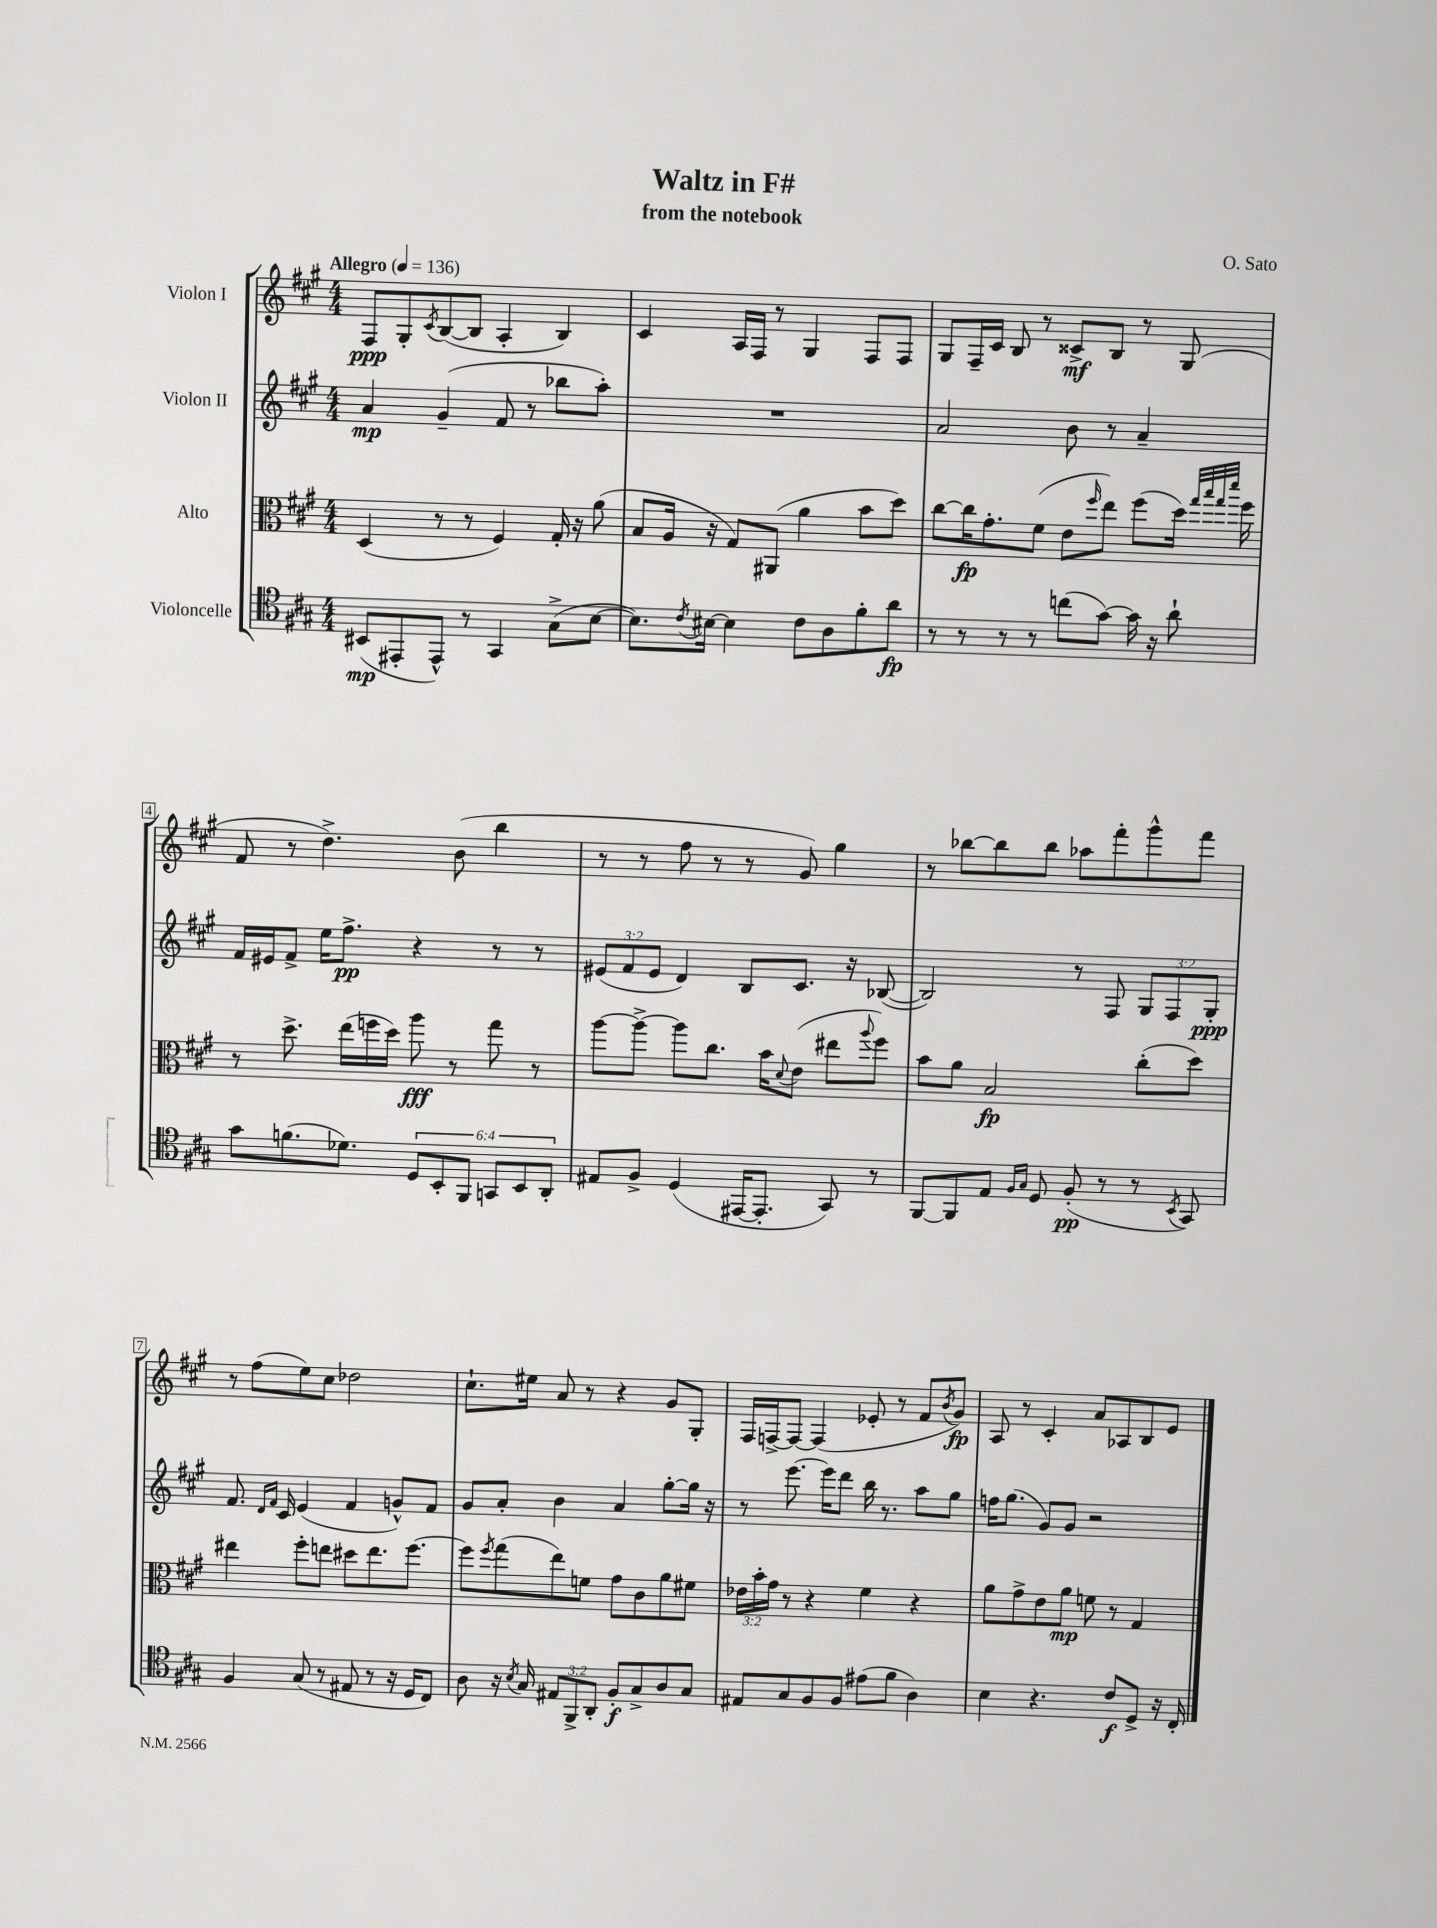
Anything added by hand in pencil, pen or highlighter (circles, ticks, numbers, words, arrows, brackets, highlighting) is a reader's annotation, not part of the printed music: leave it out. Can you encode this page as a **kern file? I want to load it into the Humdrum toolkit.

**kern	**dynam	**kern	**dynam	**kern	**dynam	**kern	**dynam
*part4	*part4	*part3	*part3	*part2	*part2	*part1	*part1
*staff4	*staff4	*staff3	*staff3	*staff2	*staff2	*staff1	*staff1
*I"Violoncelle	*	*I"Alto	*	*I"Violon II	*	*I"Violon I	*
*clefC4	*	*clefC3	*	*clefG2	*	*clefG2	*
*k[f#c#g#]	*	*k[f#c#g#]	*	*k[f#c#g#]	*	*k[f#c#g#]	*
*M4/4	*	*M4/4	*	*M4/4	*	*M4/4	*
*MM136	*	*MM136	*	*MM136	*	*MM136	*
=1	=1	=1	=1	=1	=1	=1	=1
!	!	!	!	!	!	!LO:TX:a:B:t=Allegro	!
(8BB#X/L	mp	(4D/	.	4a/	mp	8F#/L	ppp
8EE#X'/	.	.	.	.	.	8G#'/	.
.	.	.	.	.	.	8qc#/	.
8EE#^^/J)	.	8r	.	(4g#~/	.	([8B/	.
8r	.	8r	.	.	.	8B/J]	.
4GG#/	.	4F#/)	.	8f#/	.	4A'/	.
.	.	.	.	8r	.	.	.
(8G#^\L	.	16G#'/	.	8bb-X\L	.	4B/)	.
.	.	16r	.	.	.	.	.
[8B\J	.	(8a\	.	8aa'\J)	.	.	.
=2	=2	=2	=2	=2	=2	=2	=2
8.B\L])	.	8B/L	.	1r	.	4c#/	.
.	.	16A/Jk	.	.	.	.	.
8qc#/	.	.	.	.	.	.	.
[16B#X\Jk	.	16r	.	.	.	.	.
4B#\]	.	8G#/L)	.	.	.	16A/LL	.
.	.	.	.	.	.	16F#/JJ	.
.	.	(8AA#X/J	.	.	.	8r	.
8c#\L	.	4a\	.	.	.	4G#/	.
8A\	.	.	.	.	.	.	.
8f#'\	.	8b\L	.	.	.	8F#/L	.
8a\J	fp	8dd\J)	.	.	.	8F#/J	.
=3	=3	=3	=3	=3	=3	=3	=3
8r	.	[8cc#\L	.	2a/	.	8G#/L	.
8r	.	16cc#\K]	fp	.	.	16F#~/L	.
.	.	8.g#'\	.	.	.	16c#/JJ	.
8r	.	.	.	.	.	8B/	.
8r	.	(8f#\J	.	.	.	8r	.
(8ccn\L	.	8e\L	.	8b\	.	8c##X^/L	mf
.	.	16qqff#/	.	.	.	.	.
[8g#\J)	.	8ee\J)	.	8r	.	8B/J	.
16g#\]	.	(8ff#\L	.	4a~/	.	8r	.
16r	.	.	.	.	.	.	.
8a`\	.	16dd\Jk)	.	.	.	(8G#/	.
.	.	32qqgg#/LLL	.	.	.	.	.
.	.	32qqbb/	.	.	.	.	.
.	.	32qqgg#/	.	.	.	.	.
.	.	32qqddd/JJJ	.	.	.	.	.
.	.	16ff#\	.	.	.	.	.
!!LO:LB:g=z
=4	=4	=4	=4	=4	=4	=4	=4
8g#\L	.	8r	.	16f#/LL	.	8f#/	.
.	.	.	.	16e#X/J	.	.	.
(8.fn\	.	8.dd^\	.	8f#^/J	.	8r	.
.	.	.	.	16ee\KL	.	4.dd^\)	.
8.d-X\J)	.	(16ee\LL	.	8.ff#^\J	pp	.	.
.	.	16ffn\	.	.	.	.	.
.	.	16dd\JJ)	.	.	.	.	.
12D/L	.	8aa\	fff	4r	.	.	.
12BB'/	.	.	.	.	.	.	.
.	.	8r	.	.	.	(8b\	.
12FF#/J	.	.	.	.	.	.	.
12GGn/L	.	8gg#\	.	8r	.	4bb\	.
12BB/	.	.	.	.	.	.	.
.	.	8r	.	8r	.	.	.
12AA'/J	.	.	.	.	.	.	.
=5	=5	=5	=5	=5	=5	=5	=5
8E#X/L	.	[8aa\L	.	(12e#X/L	.	8r	.
.	.	.	.	12f#/	.	.	.
8F#^/J	.	8aa^\J_	.	.	.	8r	.
.	.	.	.	12e#/J	.	.	.
(4D/	.	8aa\L]	.	4d/)	.	8ff#\	.
.	.	8.cc#\J	.	.	.	8r	.
[16EE#X/KL	.	.	.	8B/L	.	8r	.
8.EE#'/J]	.	16b\KL	.	.	.	.	.
.	.	8qqd/	.	.	.	.	.
.	.	(8e\J	.	8.c#/J	.	8g#/)	.
8GG#/)	.	8ee#X\L	.	.	.	4gg#\	.
.	.	.	.	16r	.	.	.
.	.	8qqaa/	.	.	.	.	.
8r	.	8ff#\J)	.	([8B-X/	.	.	.
=6	=6	=6	=6	=6	=6	=6	=6
[8FF#/L	.	8b\L	.	2B-/])	.	8r	.
8FF#/]	.	8a\J	.	.	.	[8bb-X\L	.
8E/J	.	2B/	fp	.	.	8bb-\]	.
16qqF#/LL	.	.	.	.	.	.	.
16qqG#/JJ	.	.	.	.	.	.	.
8D/	.	.	.	.	.	8bb-\J	.
(8F#'/	pp	.	.	8r	.	8aa-X\L	.
8r	.	.	.	8F#/	.	8fff#'\	.
8r	.	(8cc#'\L	.	12G#/L	.	8ggg#^^\	.
.	.	.	.	12F#/	.	.	.
8qBB/	.	.	.	.	.	.	.
8GG#/)	.	8dd\J)	.	.	.	8fff#\J	.
.	.	.	.	12G#'/J	ppp	.	.
!!LO:LB:g=z
=7	=7	=7	=7	=7	=7	=7	=7
4F#/	.	4ee#X\	.	8.f#/	.	8r	.
.	.	.	.	.	.	(8ff#\L	.
.	.	.	.	16qqd/LL	.	.	.
.	.	.	.	16qqf#/JJ	.	.	.
.	.	.	.	16c#/	.	.	.
(8G#/	.	8ff#'\L	.	(4e/	.	8ee\)	.
8r	.	8een\J	.	.	.	8cc#\J	.
8E#X/	.	8dd#X\L	.	4f#/	.	2dd-X\	.
8r	.	8.ee\	.	.	.	.	.
16r	.	.	.	8gn^^/L)	.	.	.
16D/KL	.	[8.ff#\J	.	.	.	.	.
8C#/J)	.	.	.	8f#/J	.	.	.
=8	=8	=8	=8	=8	=8	=8	=8
8A\	.	8ff#\L]	.	8g#/L	.	8.cc#`\L	.
.	.	8qff#/	.	.	.	.	.
16r	.	(8gg#\	.	8a'/J	.	.	.
8qB/	.	.	.	.	.	.	.
16G#/	.	.	.	.	.	16ee#X\Jk	.
12E#X/L	.	8ee\)	.	4b\	.	8a/	.
12FF#^/	.	.	.	.	.	.	.
.	.	8fn\J	.	.	.	8r	.
12AA'/J	.	.	.	.	.	.	.
8F#'/L	f	8g#\L	.	4a/	.	4r	.
8G#^/	.	8c#\	.	.	.	.	.
8A/	.	8a\	.	[8gg#'\L	.	8g#/L	.
8G#/J	.	8f#X\J	.	16gg#\Jk]	.	8G#'/J	.
.	.	.	.	16r	.	.	.
=9	=9	=9	=9	=9	=9	=9	=9
8E#X/L	.	24e-X\LL	.	8r	.	16F#/LL	.
.	.	24b'\	.	.	.	.	.
.	.	.	.	.	.	[16Fn^/J	.
.	.	24g#\JJ	.	.	.	.	.
8G#/	.	8r	.	[8.eee\	.	8F/J_	.
8F#/	.	4r	.	.	.	(4F/]	.
.	.	.	.	16eee\KL]	.	.	.
8F#/J	.	.	.	8ddd\J	.	.	.
(8e#X\L	.	4f#\	.	16bb\	.	8e-X'/	.
.	.	.	.	8.r	.	.	.
8f#\J	.	.	.	.	.	8r	.
4A\)	.	4r	.	8aa\L	.	8f#/L	.
.	.	.	.	.	.	8qb/	.
.	.	.	.	8gg#\J	.	8g#/J)	fp
=10	=10	=10	=10	=10	=10	=10	=10
4B\	.	8a\L	.	16ffn\KL	.	8A/	.
.	.	.	.	(8.gg#\J	.	.	.
.	.	8g#^\	.	.	.	8r	.
4.r	.	8e\	.	8g#/L)	.	4c#'/	.
.	.	8a\J	mp	8g#/J	.	.	.
.	.	8fn\	.	2r	.	8a/L	.
8c#/L	f	8r	.	.	.	8A-X/	.
8D^/J	.	4G#/	.	.	.	8B/	.
16r	.	.	.	.	.	8e/J	.
16C#'/	.	.	.	.	.	.	.
==	==	==	==	==	==	==	==
*-	*-	*-	*-	*-	*-	*-	*-
